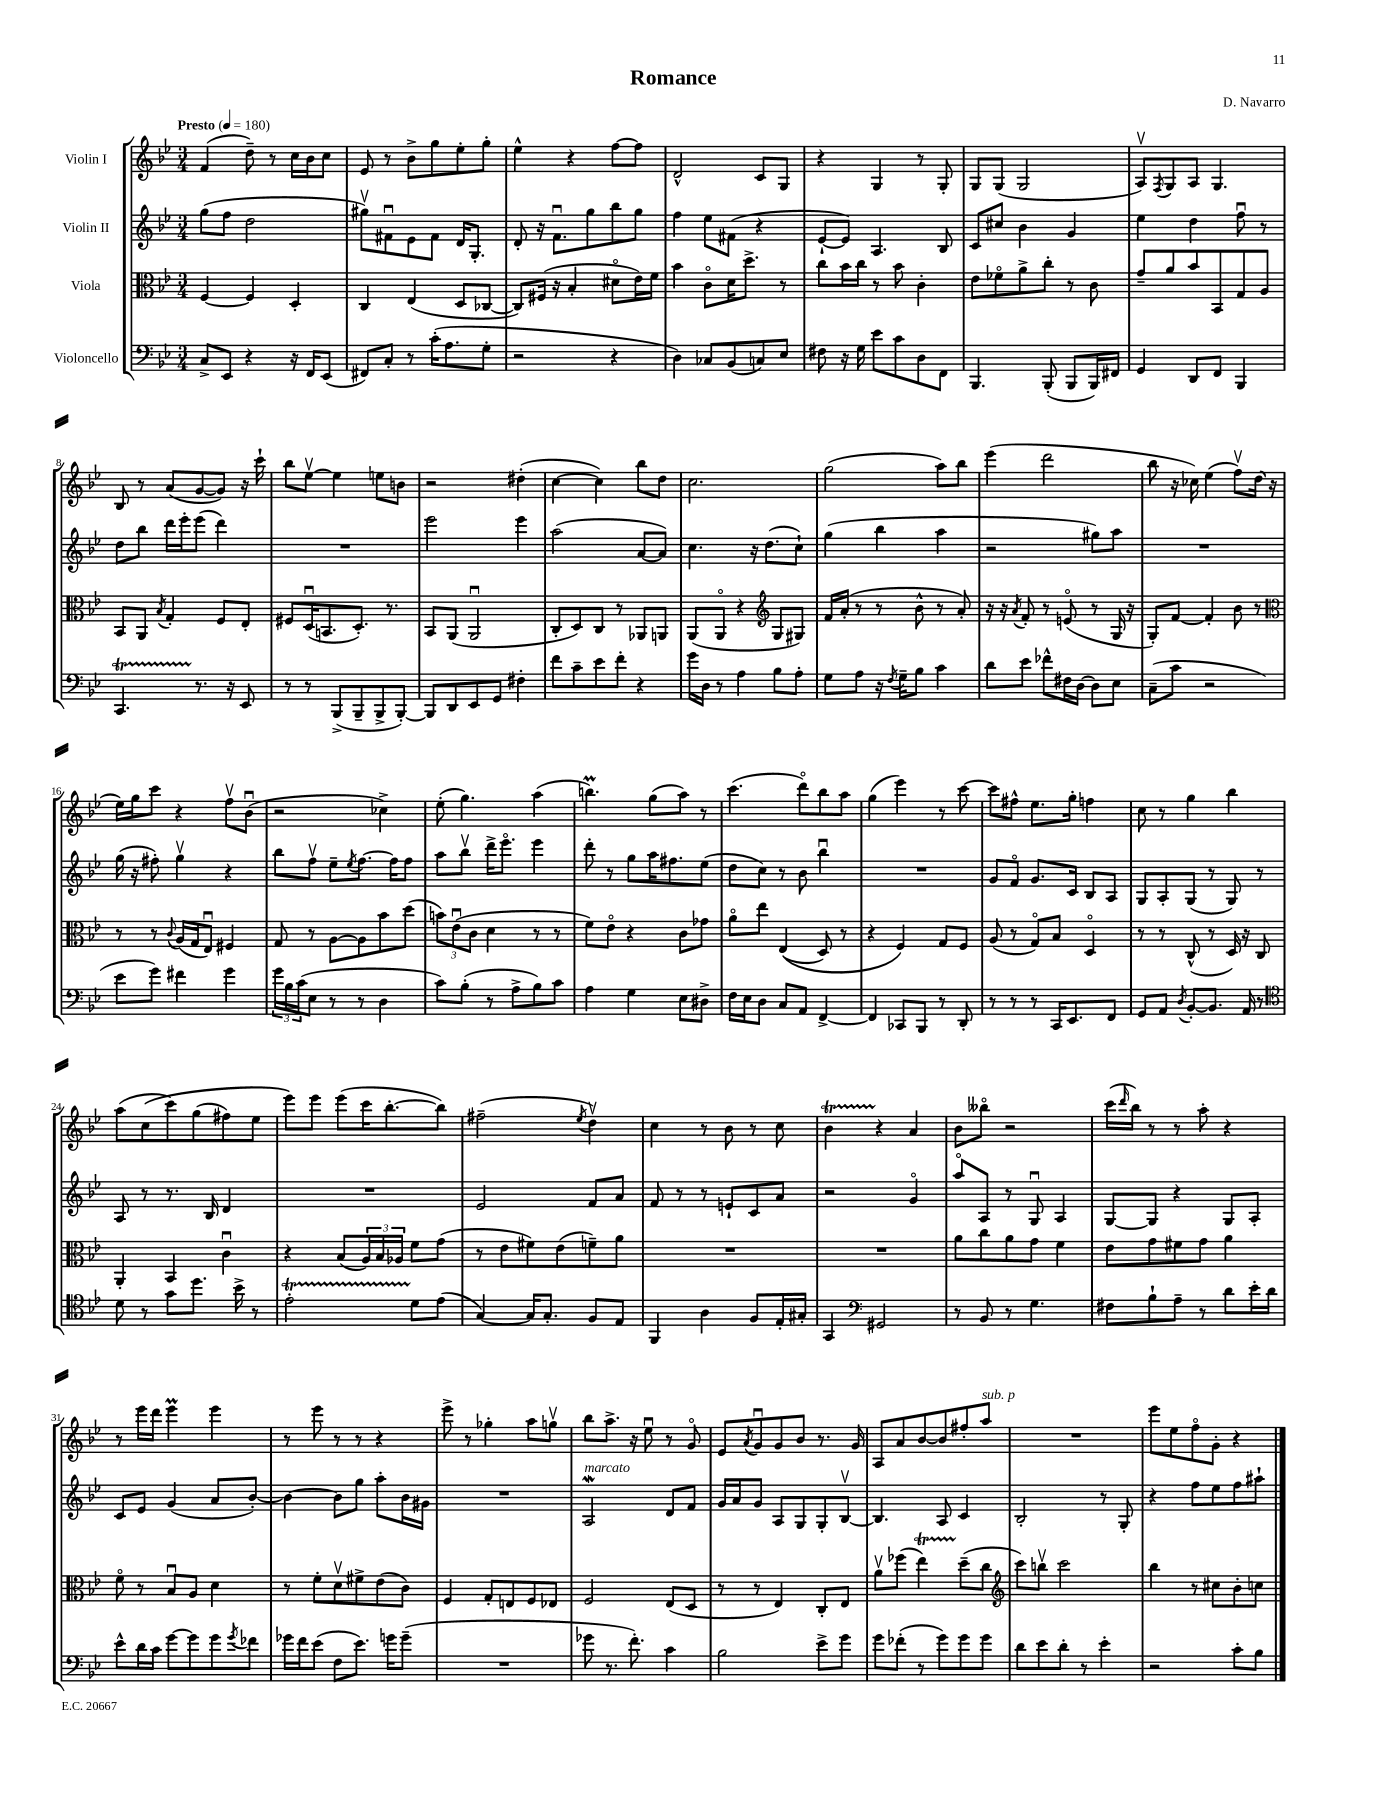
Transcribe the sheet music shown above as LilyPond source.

\header { title = "Romance" composer = "D. Navarro" }
<<
\new StaffGroup <<
\new Staff = "s0" \with { instrumentName = "Violin I" } {
    \clef treble \key bes \major \numericTimeSignature \time 3/4 \tempo "Presto" 4 = 180
    f'4( d''8--) r8 c''16 bes'16 c''8 |
    ees'8 r8 bes'8-> g''8 ees''8-. g''8-. |
    ees''4-^ r4 f''8~ f''8 |
    d'2-^ c'8 g8 |
    r4 g4 r8 g8-. |
    g8 g8( g2 |
    a8\upbow) \acciaccatura { f8 } g8 a8 g4. |
    bes8 r8 a'8( g'8~ g'8) r16 c'''16-! |
    bes''8 ees''8~\upbow ees''4 e''8 b'8 |
    r2 dis''4-.( |
    c''4~ c''4) bes''8 d''8 |
    c''2. |
    g''2( a''8) bes''8 |
    ees'''4( d'''2 |
    bes''8 r16 ces''16) ees''4( f''8\upbow) d''16( r16 |
    ees''16) g''16 c'''8 r4 f''8\upbow bes'8\downbow( |
    r2 ces''4->) |
    ees''8-.( g''4.) a''4( |
    b''4.\prall) g''8( a''8) r8 |
    c'''4.( d'''8\flageolet) bes''8 a''8 |
    g''4( ees'''4) r8 c'''8~ |
    c'''8 fis''8-^ ees''8. g''16-. f''4 |
    c''8 r8 g''4 bes''4 |
    a''8( c''8\( c'''8) g''8( fis''8) ees''8 |
    ees'''8\) ees'''8 ees'''8( c'''16 bes''8.~-. bes''8) |
    fis''2--( \acciaccatura { ees''8 } d''4\upbow) |
    c''4 r8 bes'8 r8 c''8 |
    bes'4\startTrillSpan r4\stopTrillSpan a'4 |
    bes'8 beses''8\flageolet r2 |
    c'''16( \grace { d'''16 } bes''16) r8 r8 a''8-. r4 |
    r8 ees'''16 d'''16 ees'''4\prall ees'''4 |
    r8 ees'''8 r8 r8 r4 |
    ees'''8-> r8 ges''4-. a''8 g''8\upbow |
    bes''8 a''8.-> r16 ees''8\downbow r8 g'8\flageolet |
    ees'8 \acciaccatura { a'8 } g'8\downbow g'8 bes'8 r8. g'16 |
    a8 a'8 bes'8~ bes'8 fis''8-. a''8^\markup { \italic "sub. p" } |
    R2. |
    ees'''8 ees''8 f''8\flageolet g'8-. r4 \bar "|." |
}
\new Staff = "s1" \with { instrumentName = "Violin II" } {
    \clef treble \key bes \major \numericTimeSignature \time 3/4
    g''8( f''8 d''2 |
    gis''8\upbow) fis'8\downbow ees'8 fis'8 d'16 g8.-. |
    d'8-. r16 f'8.\downbow g''8 bes''8 g''8 |
    f''4 ees''8 fis'8( r4 |
    ees'8~-! ees'8) a4. bes8 |
    c'8 cis''8 bes'4 g'4 |
    ees''4 d''4 f''8\downbow r8 |
    d''8 bes''8 d'''16 ees'''16-. ees'''8( d'''4) |
    R2. |
    ees'''2 ees'''4 |
    a''2( a'8~ a'8) |
    c''4. r16 d''8.( c''8-!) |
    g''4( bes''4 a''4 |
    r2 gis''8) a''8 |
    R2. |
    g''16( r16 fis''8-.) g''4\upbow r4 |
    bes''8 f''8\upbow ees''8-- \acciaccatura { ees''8 } f''8.~ f''16 f''8 |
    a''8 bes''8\upbow d'''16-> ees'''8.\flageolet ees'''4 |
    d'''8-. r8 g''8 a''16 fis''8. ees''8( |
    d''8 c''8) r8 bes'8 bes''4\downbow |
    R2. |
    g'8 f'8\flageolet g'8. c'16 bes8 a8 |
    g8 a8-. g8( r8 g8) r8 |
    a8 r8 r8. bes16 d'4 |
    R2. |
    ees'2 f'8 a'8 |
    f'8 r8 r8 e'8-! c'8 a'8 |
    r2 g'4\flageolet |
    a''8\flageolet a8 r8 g8\downbow a4 |
    g8~ g8 r4 g8 a8-. |
    c'8 ees'8 g'4( a'8 bes'8~-.) |
    bes'4~ bes'8 g''8 a''8-. bes'16 gis'16 |
    R2. |
    a2\mordent^\markup { \italic "marcato" } d'8 f'8 |
    g'16 a'16 g'8 a8 g8 g8-. bes8~\upbow |
    bes4. a8 c'4 |
    bes2-. r8 g8-. |
    r4 f''8 ees''8 f''8 ais''8-! \bar "|." |
}
\new Staff = "s2" \with { instrumentName = "Viola" } {
    \clef alto \key bes \major \numericTimeSignature \time 3/4
    f4~ f4 d4-. |
    c4 ees4( d8 ces8~ |
    ces8) fis16( r16 bes4-. dis'8\flageolet ees'16) f'16 |
    bes'4 c'8\flageolet d'16 d''8.-> r8 |
    c''8 bes'16 c''16 r8 bes'8 c'4-. |
    ees'8 fes'8\flageolet a'8-> c''8-. r8 c'8 |
    g'8-- a'8 bes'8 bes,8 g8 a8 |
    bes,8 a,8 \acciaccatura { bes8 } g4-. f8 ees8-. |
    fis8 d16\downbow( b,8. d8.-.) r8. |
    bes,8 a,8( a,2\downbow |
    c8-. d8) c8 r8 aes,8 a,8 |
    a,8( a,8\flageolet r4 \clef treble g8 gis8) |
    f'16 a'16-.( r8 r8 bes'8-^ r8 a'8-.) |
    r16 r16 \acciaccatura { a'8 } f'8-. r8 e'8\flageolet( r8 g16 r16 |
    g8-.) f'8~ f'4-. bes'8 r8 |
    \clef alto r8 r8 \appoggiatura { c'8 } a16( g16 ees8\downbow) fis4 |
    g8 r8 a8~ a8 bes'8 d''8( |
    \tuplet 3/2 { b'8) ees'8\downbow( c'8 } d'4 r8 r8 |
    f'8) ees'8\flageolet r4 c'8 ges'8 |
    a'8\flageolet ees''8 ees4(\( d8) r8 |
    r4 f4\) g8 f8 |
    a8( r8 g8\flageolet) bes8 d4\flageolet |
    r8 r8 c8-^( r8 d16) r16 c8 |
    a,4-. bes,4 c'4\downbow |
    r4 bes8( \tuplet 3/2 { a16) bes16 aes16 } f'8 g'8( |
    r8 ees'8 fis'8) ees'8( f'8--) a'8 |
    R2. |
    R2. |
    a'8 c''8 a'8 g'8 f'4 |
    ees'8 g'8 fis'8 g'8 a'4 |
    f'8\flageolet r8 bes8\downbow a8 d'4 |
    r8 f'8-. d'8\upbow fis'8-> ees'8( c'8) |
    f4 g8-. e8 f8 ees8 |
    f2 ees8( d8 |
    r8 r8 ees4) c8-. ees8 |
    a'8\upbow fes''8( ees''4\startTrillSpan) d''8--\stopTrillSpan( c''8 |
    \clef treble c'''8) b''8\upbow c'''2 |
    bes''4 r8 cis''8 bes'8-. c''8 \bar "|." |
}
\new Staff = "s3" \with { instrumentName = "Violoncello" } {
    \clef bass \key bes \major \numericTimeSignature \time 3/4
    c8-> ees,8 r4 r16 f,16 ees,8( |
    fis,8) c8-. r8 c'16-.( a8. g8-. |
    r2 r4 |
    d4) ces8 bes,8( c8) ees8 |
    fis8 r16 g16 ees'8 c'8 d8 f,8 |
    bes,,4. bes,,8-.( bes,,8 bes,,16) fis,16 |
    g,4 d,8 f,8 bes,,4 |
    c,4.\startTrillSpan r8.\stopTrillSpan r16 ees,8 |
    r8 r8 bes,,8->( bes,,8-- bes,,8-> bes,,8~-.) |
    bes,,8 d,8 ees,8 g,8 fis4-. |
    f'8 c'8-- ees'8 f'8-. r4 |
    g'16 d16 r8 a4 bes8 a8-. |
    g8 a8 r16 \acciaccatura { f8 } g16-- bes8 c'4 |
    d'8 ees'8 fes'8-^ fis16 d16~ d8 ees8 |
    c8--( c'8 r2 |
    ees'8 g'8) fis'4 g'4 |
    \tuplet 3/2 { g'16 bes16 c'16( } ees8 r8 r8 d4 |
    c'8) bes8-.( r8 a8-> bes8) c'8 |
    a4 g4 ees8 dis8-> |
    f16 ees16 d8 c8 a,8 f,4~-> |
    f,4 ces,8 bes,,8 r8 d,8-. |
    r8 r8 r8 c,16 ees,8. f,8 |
    g,8 a,8 \acciaccatura { d8 } bes,8~-. bes,8. a,16 r8 |
    \clef tenor d'8 r8 g'8 d''8. bes'16-> r8 |
    ees'2-.\startTrillSpan d'8\stopTrillSpan ees'8( |
    g4~) g16 g8.-. f8 ees8 |
    f,4 a4 f8 ees16-. gis16-. |
    g,4 \clef bass gis,2 |
    r8 bes,8 r8 g4. |
    fis8 bes8-! a8-- r8 d'8 ees'16-. d'16 |
    ees'8-^ d'16 c'16 g'8~ g'8 g'8 \acciaccatura { g'8 } fes'8 |
    ges'16 f'16 ees'8( f8 ees'8.) g'16 g'8--( |
    R2. |
    ges'8 r8. f'8.-.) c'4 |
    bes2 ees'8-> g'8 |
    g'8 fes'8-.( r8 g'8) g'8 g'8 |
    d'8 ees'8 d'8-. r8 ees'4-. |
    r2 c'8-. bes8 \bar "|." |
}
>>
>>
